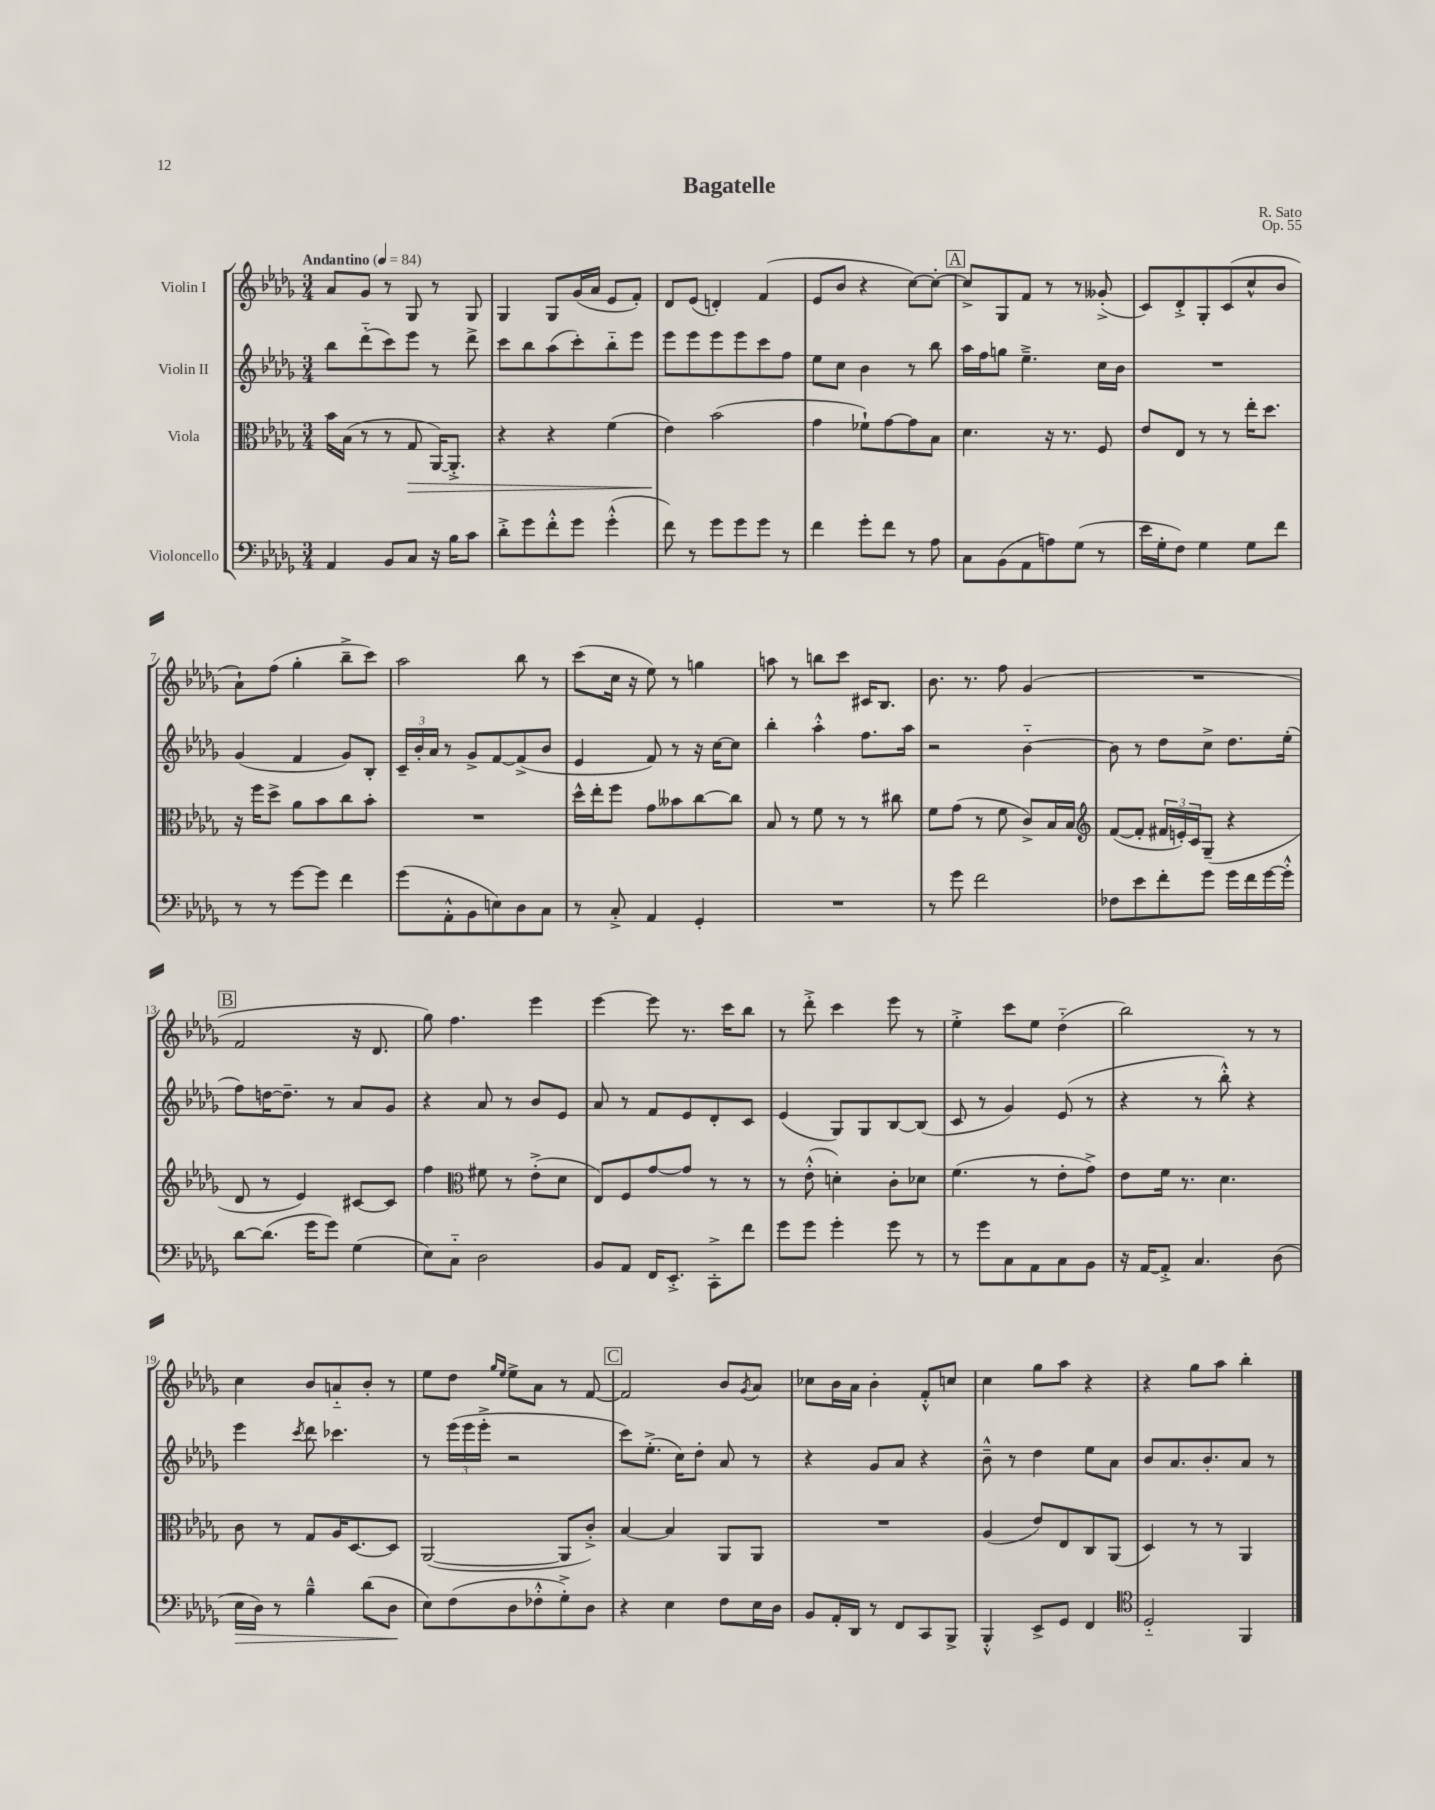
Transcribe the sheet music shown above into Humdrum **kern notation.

**kern	**dynam	**kern	**dynam	**kern	**kern
*part4	*part4	*part3	*part3	*part2	*part1
*staff4	*staff4	*staff3	*staff3	*staff2	*staff1
*I"Violoncello	*	*I"Viola	*	*I"Violin II	*I"Violin I
*clefF4	*	*clefC3	*	*clefG2	*clefG2
*k[b-e-a-d-g-]	*	*k[b-e-a-d-g-]	*	*k[b-e-a-d-g-]	*k[b-e-a-d-g-]
*M3/4	*	*M3/4	*	*M3/4	*M3/4
*MM84	*	*MM84	*	*MM84	*MM84
=1	=1	=1	=1	=1	=1
!	!	!	!	!	!LO:TX:a:B:t=Andantino
4AA-/	.	16b-\LL	.	8bb-\L	8a-/L
.	.	(16B-\JJ	.	.	.
.	.	8r	.	(8ddd-\	8g-/J
8BB-/L	.	8r	.	8ccc\)	8r
!	!	!	!LO:HP:b	!	!
8C/J	.	8G-/	>	8eee-\J	8G-/
16r	.	[16AA-/KL)	.	8r	8r
16B-\KL	.	8.AA-'^/J]	.	.	.
8c\J	.	.	.	8ddd-^\	8G-/
=2	=2	=2	=2	=2	=2
8d-'^\L	.	4r	.	8ccc\L	4G-/
8g-\	.	.	.	8bb-\	.
8f'^^\	.	4r	.	(8aa-\	8G-/L
8g-\J	.	.	.	8ccc'\)	(16g-/L
.	.	.	.	.	16a-/JJ
(4g-'^^\	.	(4f\	.	8bb-\	8e-/L
.	.	.	.	8eee-\J	8f'/J)
=3	=3	=3	=3	=3	=3
8f\)	.	4e-\)	.	8eee-\L	8d-/L
8r	.	.	.	8eee-\	(8e-/J
8g-\L	.	(2b-\	]	8eee-\	4dn'/)
8g-\	.	.	.	8eee-\	.
8g-\J	.	.	.	8ccc\	(4f/
8r	.	.	.	8ff\J	.
=4	=4	=4	=4	=4	=4
4f\	.	4g-\	.	8ee-\L	8e-/L
.	.	.	.	8cc\J	8b-/J
8g-'\L	.	8f-X`\L)	.	4b-\	4r
8f\J	.	[8g-\	.	.	.
8r	.	8g-\]	.	8r	[8cc\L)
8A-\	.	8B-\J	.	8bb-\	8cc'\J_
!!LO:REH:place=s1:t=A
=5	=5	=5	=5	=5	=5
8C\L	.	4.d-\	.	16aa-\LL	8cc^/L]
.	.	.	.	16ff\J	.
(8BB-\	.	.	.	8ggn\J	8G-/
8AA-\	.	.	.	4.ee-~^\	8f/J
8An\)	.	16r	.	.	8r
.	.	8.r	.	.	.
(8G-\J	.	.	.	.	8r
8r	.	8F/	.	16cc\LL	(8g--X'^/
.	.	.	.	16b-\JJ	.
=6	=6	=6	=6	=6	=6
16e-\LL	.	8e-/L	.	2.r	8c/L)
16G-'\J	.	.	.	.	.
8F\J)	.	8E-/J	.	.	8d-'^/
4G-\	.	8r	.	.	8G-'/
.	.	8r	.	.	(8c/
8G-\L	.	16ee-'\KL	.	.	8cc^^/
.	.	8.dd-\J	.	.	.
8f\J	.	.	.	.	8b-/J
!!LO:LB:g=z
=7	=7	=7	=7	=7	=7
8r	.	16r	.	(4g-/	8a-`\L)
.	.	16ff\KL	.	.	.
8r	.	8dd-^\J	.	.	(8ff\J
[8g-\L	.	8a-\L	.	4f/	4gg-'\
8g-\J]	.	8b-\	.	.	.
4f\	.	8cc\	.	8g-/L)	8bb-~^\L
.	.	8b-'\J	.	8B-'/J	8ccc\J)
=8	=8	=8	=8	=8	=8
(8g-\L	.	2.r	.	24c~/LL	2aa-\
.	.	.	.	24b-'/	.
.	.	.	.	24a-/JJ	.
8AA-'^^\	.	.	.	8r	.
8BB-\	.	.	.	8g-^/L	.
8En\)	.	.	.	[8f/	.
8D-\	.	.	.	(8f^/]	8bb-\
8C\J	.	.	.	8b-/J	8r
=9	=9	=9	=9	=9	=9
8r	.	16dd-^^\LL	.	4e-/	(8ccc\L
.	.	16ee-'\J	.	.	.
8C'^/	.	8ff\J	.	.	16cc\Jk
.	.	.	.	.	16r
4AA-/	.	8g-\L	.	8f/)	8ee-\)
.	.	8b--X\	.	8r	8r
4GG-'/	.	[8cc\	.	16r	4ggn\
.	.	.	.	[16cc\KL	.
.	.	8cc\J]	.	8cc\J]	.
=10	=10	=10	=10	=10	=10
2.r	.	8B-/	.	4bb-'\	8aan\
.	.	8r	.	.	8r
.	.	8f\	.	4aa-'^^\	8bbn\L
.	.	8r	.	.	8ccc\J
.	.	8r	.	8.ff\L	16c#X/KL
.	.	.	.	.	8.B-/J
.	.	8cc#X\	.	.	.
.	.	.	.	16aa-\Jk	.
=11	=11	=11	=11	=11	=11
8r	.	8f\L	.	2r	8.b-\
8g-\	.	(8g-\J	.	.	.
.	.	.	.	.	8.r
2f\	.	8r	.	.	.
.	.	8f\	.	.	8ff\
.	.	8c^/L)	.	[4b-\	(4g-/
.	.	16B-/L	.	.	.
.	.	16B-/JJ	.	.	.
=12	=12	=12	=12	=12	=12
*	*	*clefG2	*	*	*
8F-X\L	.	([8f/L	.	8b-\]	2.r
8e-\	.	8f'/J]	.	8r	.
8f'\	.	24f#X/LL	.	8dd-\L	.
.	.	24en'/)	.	.	.
.	.	24c/J	.	.	.
8g-\J	.	(8G-~/J	.	8cc^\J	.
16g-\LL	.	4r	.	8.dd-\L	.
16f\	.	.	.	.	.
[16g-\	.	.	.	.	.
16g-'^^\JJ]	.	.	.	(16ee-'\Jk	.
!!LO:LB:g=z
!!LO:REH:place=s1:t=B
=13	=13	=13	=13	=13	=13
[8d-\L	.	8d-/	.	8ff\L)	2f/
(8.d-\J]	.	8r	.	[16ddn\K	.
.	.	.	.	8.dd~\J]	.
.	.	4e-/)	.	.	.
16g-\KL	.	.	.	.	.
8g-\J)	.	.	.	8r	.
(4G-\	.	[8c#X/L	.	8a-/L	16r
.	.	.	.	.	8.d-/
.	.	8c#/J]	.	8g-/J	.
=14	=14	=14	=14	=14	=14
8E-\L)	.	4ff\	.	4r	8gg-\)
8C\J	.	.	.	.	4.ff\
*	*	*clefC3	*	*	*
2D-\	.	8f#X\	.	8a-/	.
.	.	8r	.	8r	.
.	.	(8e-'^\L	.	8b-/L	4eee-\
.	.	8d-\J	.	8e-/J	.
=15	=15	=15	=15	=15	=15
8BB-/L	.	8E-/L)	.	8a-/	[4eee-\
8AA-/J	.	8F/	.	8r	.
16FF/KL	.	[8g-/	.	8f/L	8eee-\]
8.EE-'^/J	.	.	.	.	.
.	.	8g-/J]	.	8e-/	8.r
8CC'^\L	.	8r	.	8d-'/	.
.	.	.	.	.	16ccc\KL
8f\J	.	8r	.	8c/J	8bb-\J
=16	=16	=16	=16	=16	=16
8g-\L	.	8r	.	(4e-/	8r
8g-\J	.	(8e-'^^\	.	.	8ddd-'^\
4g-'\	.	4dn'\)	.	8G-/L)	4ccc\
.	.	.	.	8G-/	.
8g-\	.	8c'\L	.	[8B-/	8eee-\
8r	.	8d-X\J	.	(8B-/J]	8r
=17	=17	=17	=17	=17	=17
8r	.	(4.f\	.	8c/	4ee-'^\
8g-\L	.	.	.	8r	.
8C\	.	.	.	4g-/)	8ccc\L
8AA-\	.	8r	.	.	8ee-\J
8C\	.	8e-'\L	.	(8e-/	(4dd-\
8BB-\J	.	8g-^\J)	.	8r	.
=18	=18	=18	=18	=18	=18
16r	.	8e-\L	.	4r	2bb-\)
[16AA-/KL	.	.	.	.	.
8AA-'^/J]	.	16f\Jk	.	.	.
.	.	8.r	.	.	.
4.C/	.	.	.	8r	.
.	.	4.d-\	.	8bb-'^^\)	.
.	.	.	.	4r	8r
(8D-\	.	.	.	.	8r
!!LO:LB:g=z
=19	=19	=19	=19	=19	=19
!	!LO:HP:b	!	!	!	!
16E-\LL	>	8c\	.	4eee-\	4cc\
16D-\JJ)	.	.	.	.	.
8r	.	8r	.	.	.
.	.	.	.	8qccc/	.
4B-~^^\	.	8G-/L	.	8ddd-\	8b-/L
.	.	16A-/K	.	4.ccc-X\	8an/
.	.	[8.D-/	.	.	.
(8d-\L	.	.	.	.	8b-'/J
8D-\J	.	8D-/J]	.	.	8r
.	]	.	.	.	.
=20	=20	=20	=20	=20	=20
8E-\L)	.	([2AA-/	.	8r	8ee-\L
(8F\	.	.	.	(24eee-\LL	8dd-\J
.	.	.	.	24eee-\	.
.	.	.	.	24eee-'^\JJ	.
.	.	.	.	.	16qqgg-/LL
.	.	.	.	.	16qqee-/JJ
8D-\	.	.	.	2r	8ee-^\L
8F-X'^^\	.	.	.	.	8a-\J
8G-'^\)	.	8AA-/L]	.	.	8r
8D-\J	.	8c'^/J)	.	.	[8f/
!!LO:REH:place=s1:t=C
=21	=21	=21	=21	=21	=21
4r	.	[4B-/	.	8ccc\L)	2f/]
.	.	.	.	(8.ee-'^\J	.
4E-\	.	4B-/]	.	.	.
.	.	.	.	16cc\KL)	.
.	.	.	.	8dd-'\J	.
8F\L	.	8AA-/L	.	8a-/	8b-/L
.	.	.	.	.	8qg-/
16E-\L	.	8AA-/J	.	8r	8a-/J
16D-\JJ	.	.	.	.	.
=22	=22	=22	=22	=22	=22
8BB-/L	.	2.r	.	4r	8cc-X\L
16AA-'/L	.	.	.	.	16b-\L
16DD-/JJ	.	.	.	.	16a-\JJ
8r	.	.	.	8g-/L	4b-'\
8FF/L	.	.	.	8a-/J	.
8CC/	.	.	.	4r	8f'^^/L
8BBB-^/J	.	.	.	.	8ccn/J
=23	=23	=23	=23	=23	=23
4BBB-'^^/	.	(4A-/	.	8b-~^^\	4cc\
.	.	.	.	8r	.
8EE-^/L	.	8e-/L)	.	4dd-\	8gg-\L
8GG-/J	.	8E-/	.	.	8aa-\J
4FF/	.	8C/	.	8ee-\L	4r
.	.	(8AA-/J	.	8a-\J	.
=24	=24	=24	=24	=24	=24
*clefC4	*	*	*	*	*
2D-/	.	4D-/)	.	8b-/L	4r
.	.	.	.	8.a-/	.
.	.	8r	.	.	8gg-\L
.	.	.	.	8.b-'/	.
.	.	8r	.	.	8aa-\J
4FF/	.	4AA-/	.	8a-/J	4bb-'\
.	.	.	.	8r	.
==	==	==	==	==	==
*-	*-	*-	*-	*-	*-
